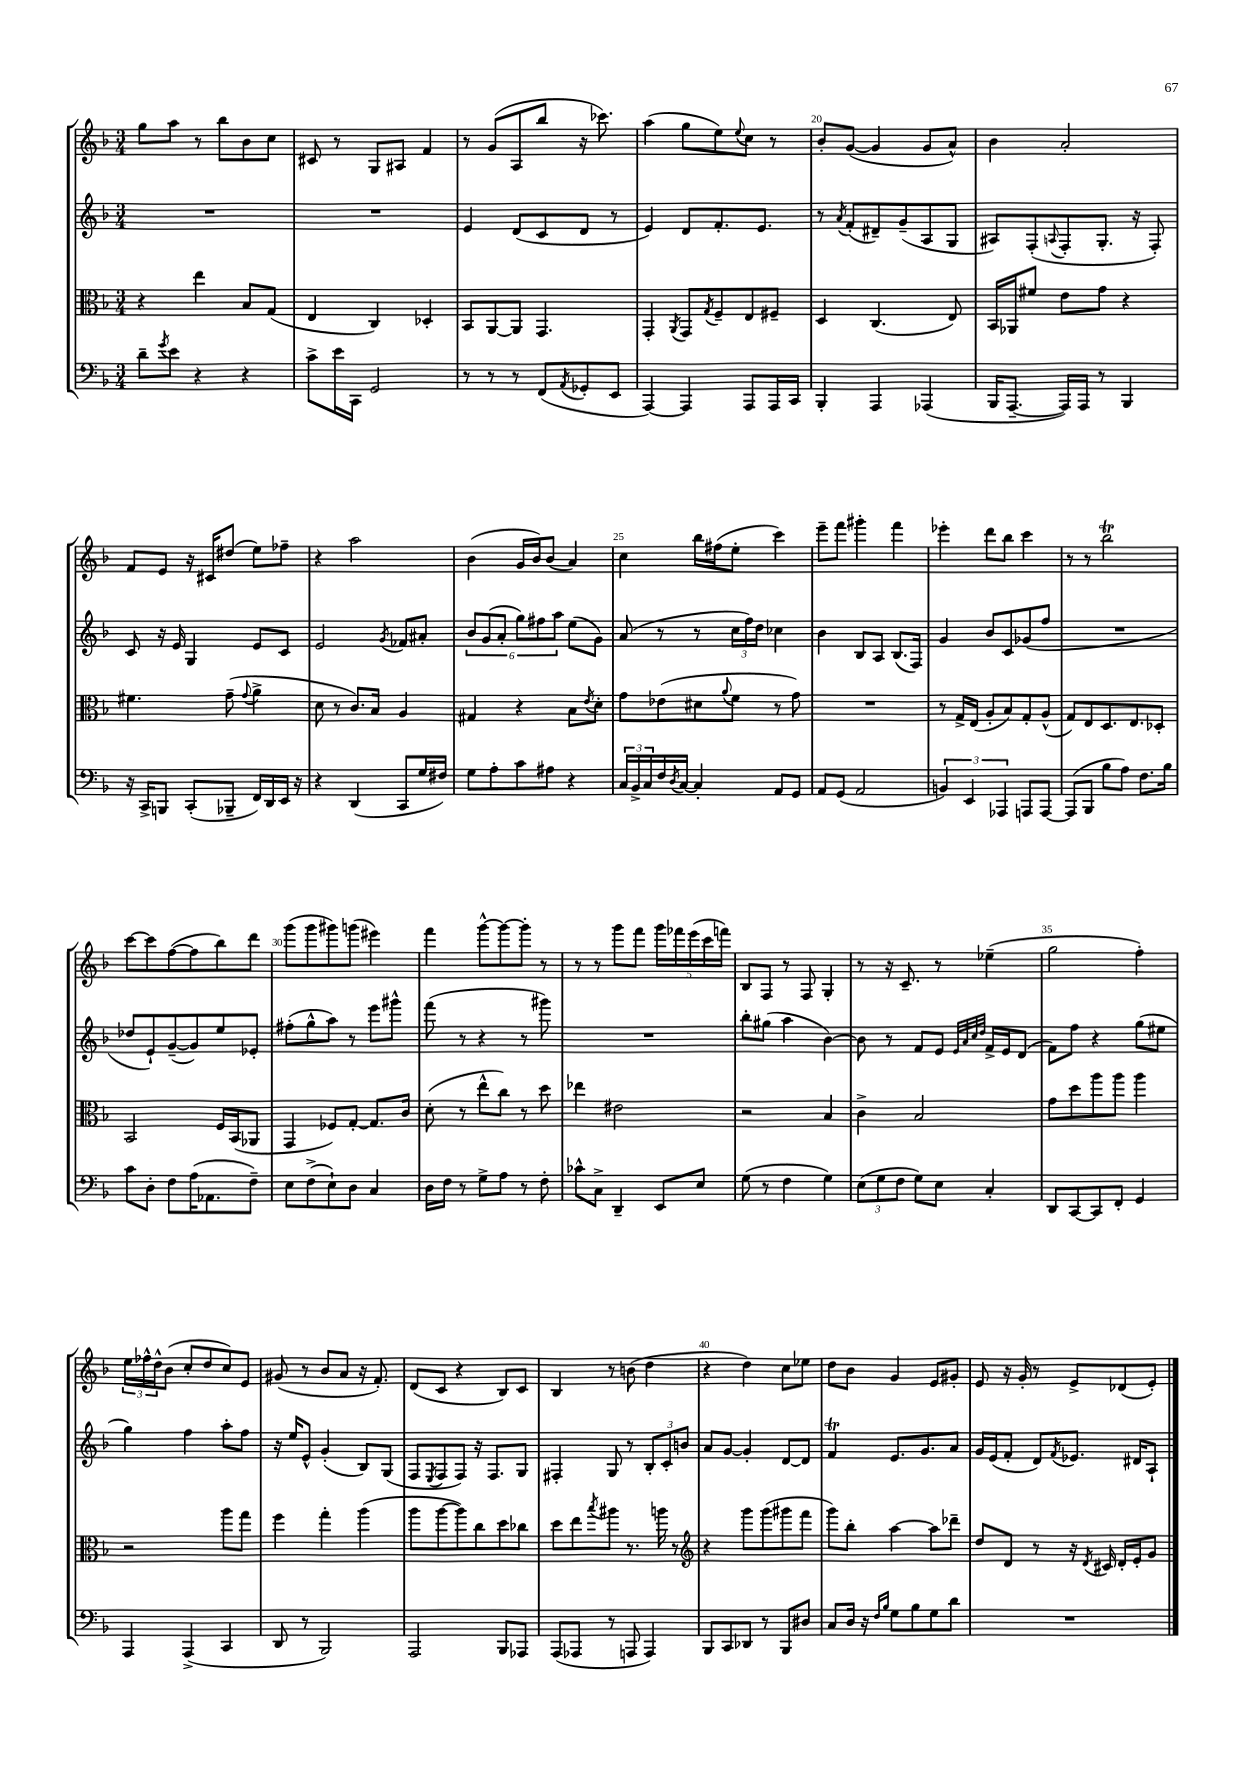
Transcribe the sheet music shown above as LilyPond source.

<<
\new StaffGroup <<
\new Staff = "s0" {
    \clef treble \key f \major \numericTimeSignature \time 3/4
    g''8 a''8 r8 bes''8 bes'8 c''8 |
    cis'8 r8 g8 ais8 f'4 |
    r8 g'8( a8 bes''8 r16 ces'''8.) |
    a''4( g''8 e''8) \appoggiatura { e''8 } c''8 r8 |
    bes'8-. g'8~( g'4 g'8 a'8-^) |
    bes'4 a'2-. |
    f'8 e'8 r16 cis'16 dis''8( e''8) fes''8-- |
    r4 a''2 |
    bes'4( g'16 bes'16) bes'8( a'4) |
    c''4 bes''16 fis''16( e''8-. c'''4) |
    e'''8-- f'''8 gis'''4-. f'''4 |
    ees'''4-. d'''8 bes''8 c'''4 |
    r8 r8 bes''2\trill |
    c'''8~ c'''8 f''8~( f''8 bes''8) d'''8 |
    g'''8( g'''8 gis'''8) g'''8( eis'''4) |
    f'''4 g'''8~-^ g'''8~ g'''8-. r8 |
    r8 r8 g'''8 f'''8 \tuplet 5/4 { g'''16 fes'''16 e'''16( c'''16 f'''16) } |
    bes8 f8 r8 f8 g4-. |
    r8 r16 c'8.-- r8 ees''4--( |
    g''2 f''4-.) |
    \tuplet 3/2 { e''16 fes''16-^ d''16-^ } bes'8( c''8-. d''8 c''8) e'8 |
    gis'8( r8 bes'8 a'8 r16 f'8.-.) |
    d'8( c'8 r4 bes8) c'8 |
    bes4 r8 b'8( d''4 |
    r4 d''4) c''8 ees''8 |
    d''8 bes'8 g'4 e'8 gis'8-. |
    e'8 r16 g'16-. r8 e'8-> des'8( e'8-.) \bar "|." |
}
\new Staff = "s1" {
    \clef treble \key f \major \numericTimeSignature \time 3/4
    R2. |
    R2. |
    e'4 d'8( c'8 d'8 r8 |
    e'4) d'8 f'8.-. e'8. |
    r8 \acciaccatura { a'8 } f'8-.( dis'8--) g'8--( a8 g8 |
    ais8) f8-.( \appoggiatura { a8 } f8-. g8.-. r16 f8-.) |
    c'8 r16 e'16 g4 e'8 c'8 |
    e'2 \acciaccatura { g'8 } fes'8 ais'8-. |
    \tuplet 6/4 { bes'8 g'8( a'8-. g''8) fis''8 a''8 } e''8( g'8) |
    a'8( r8 r8 \tuplet 3/2 { c''16 f''16) d''16 } ces''4 |
    bes'4 bes8 a8 bes8.( f16) |
    g'4 bes'8 c'8 ges'8( f''8 |
    R2. |
    des''8 e'8-!) g'8~--( g'8) e''8 ees'8-. |
    fis''8-.( g''8-^ a''8) r8 e'''8 gis'''8-^ |
    f'''8( r8 r4 r8 gis'''8) |
    R2. |
    bes''8-. gis''8( a''4 bes'4~) |
    bes'8 r8 f'8 e'8 \grace { e'32 a'32 c''32 d''32 } f'16-> e'16 d'8( |
    f'8) f''8 r4 g''8( eis''8 |
    g''4) f''4 a''8-. f''8 |
    r16 e''16 e'8-^ g'4-.( bes8) g8( |
    f8 \acciaccatura { e8 } f8 f8) r16 f8. g8 |
    fis4-. g8 r8 \tuplet 3/2 { bes8-. c'8-. b'8 } |
    a'8 g'8~ g'4-. d'8~ d'8 |
    f'4\trill e'8. g'8. a'8 |
    g'16 e'16( f'8-. d'8) \acciaccatura { f'8 } ees'8. dis'16 a8-! \bar "|." |
}
\new Staff = "s2" {
    \clef alto \key f \major \numericTimeSignature \time 3/4
    r4 e''4 bes8 g8( |
    e4 c4) des4-. |
    bes,8 a,8~ a,8 g,4. |
    g,4-. \acciaccatura { a,8 } g,8 \acciaccatura { g8 } f8-- e8 fis8-- |
    d4 c4.( e8) |
    bes,16 aes,16 fis'8 e'8 g'8 r4 |
    fis'4. g'8--( \appoggiatura { g'8 } a'4-> |
    d'8 r8 c'8.) bes16 a4 |
    gis4 r4 bes8 \acciaccatura { e'8 } d'8-. |
    g'8 ees'8( dis'8 \appoggiatura { a'8 } f'8 r8 g'8) |
    R2. |
    r8 g16-> e16( a8-. bes8) g8-. a8-^( |
    g8) e8 d8. e8. des8-. |
    bes,2 f16 bes,16( aes,8 |
    g,4 fes8) g8~-. g8. c'16 |
    d'8-.( r8 e''8-^ c''8) r8 d''8 |
    ees''4 eis'2 |
    r2 bes4 |
    c'4-> bes2 |
    g'8 d''8 a''8 a''8 a''4 |
    r2 a''8 g''8 |
    f''4 g''4-. a''4( |
    a''8 a''8~ a''8) c''8 d''8 ces''8 |
    d''8 e''8 \acciaccatura { bes''8 } ais''8 r8. a''16 r8 |
    \clef treble r4 g'''8 g'''8( gis'''8 f'''8 |
    g'''8) bes''8-. a''4~ a''8 des'''8-- |
    d''8 d'8 r8 r16 \acciaccatura { d'8 } cis'16 d'16-. e'16-. g'8 \bar "|." |
}
\new Staff = "s3" {
    \clef bass \key f \major \numericTimeSignature \time 3/4
    d'8-- \acciaccatura { g'8 } e'8 r4 r4 |
    c'8-> e'16 c,16 g,2 |
    r8 r8 r8 f,8( \acciaccatura { a,8 } ges,8-. e,8 |
    a,,4~) a,,4 a,,8 a,,16 c,16 |
    bes,,4-. a,,4 aes,,4( |
    bes,,16 a,,8.~-- a,,16) a,,16 r8 bes,,4 |
    r16 c,16-> b,,8 c,8-.( bes,,8-- f,16) d,16 e,16 r16 |
    r4 d,4( c,8 g16 fis16) |
    g8 a8-. c'8 ais8 r4 |
    \tuplet 3/2 { c16 bes,16-> c16 } f16 \acciaccatura { d8 } c16~ c4-. a,8 g,8 |
    a,8 g,8( a,2 |
    \tuplet 3/2 { b,4) e,4 aes,,4 } a,,8 a,,8~ |
    a,,8( bes,,8 bes8 a8) f8. bes16 |
    c'8 d8-. f8 a16( aes,8. f8--) |
    e8 f8->( e8-!) d8 c4 |
    d16 f16 r8 g8-> a8 r8 f8-. |
    ces'8-^ c8-> d,4-- e,8 e8 |
    g8( r8 f4 g4) |
    \tuplet 3/2 { e8( g8 f8 } g8) e8 c4-. |
    d,8 c,8~ c,8 f,8-. g,4 |
    a,,4 a,,4->( c,4 |
    d,8 r8 bes,,2) |
    a,,2 bes,,8 aes,,8 |
    a,,8( aes,,8 r8 a,,8 a,,4) |
    bes,,8 c,8 des,8 r8 bes,,8 dis8 |
    c8 d16 r16 \grace { f16 bes16 } g8 bes8 g8 d'8 |
    R2. \bar "|." |
}
>>
>>
\layout { \context { \Score currentBarNumber = #16 \override BarNumber.break-visibility = ##(#f #t #t) barNumberVisibility = #(every-nth-bar-number-visible 5) } }
